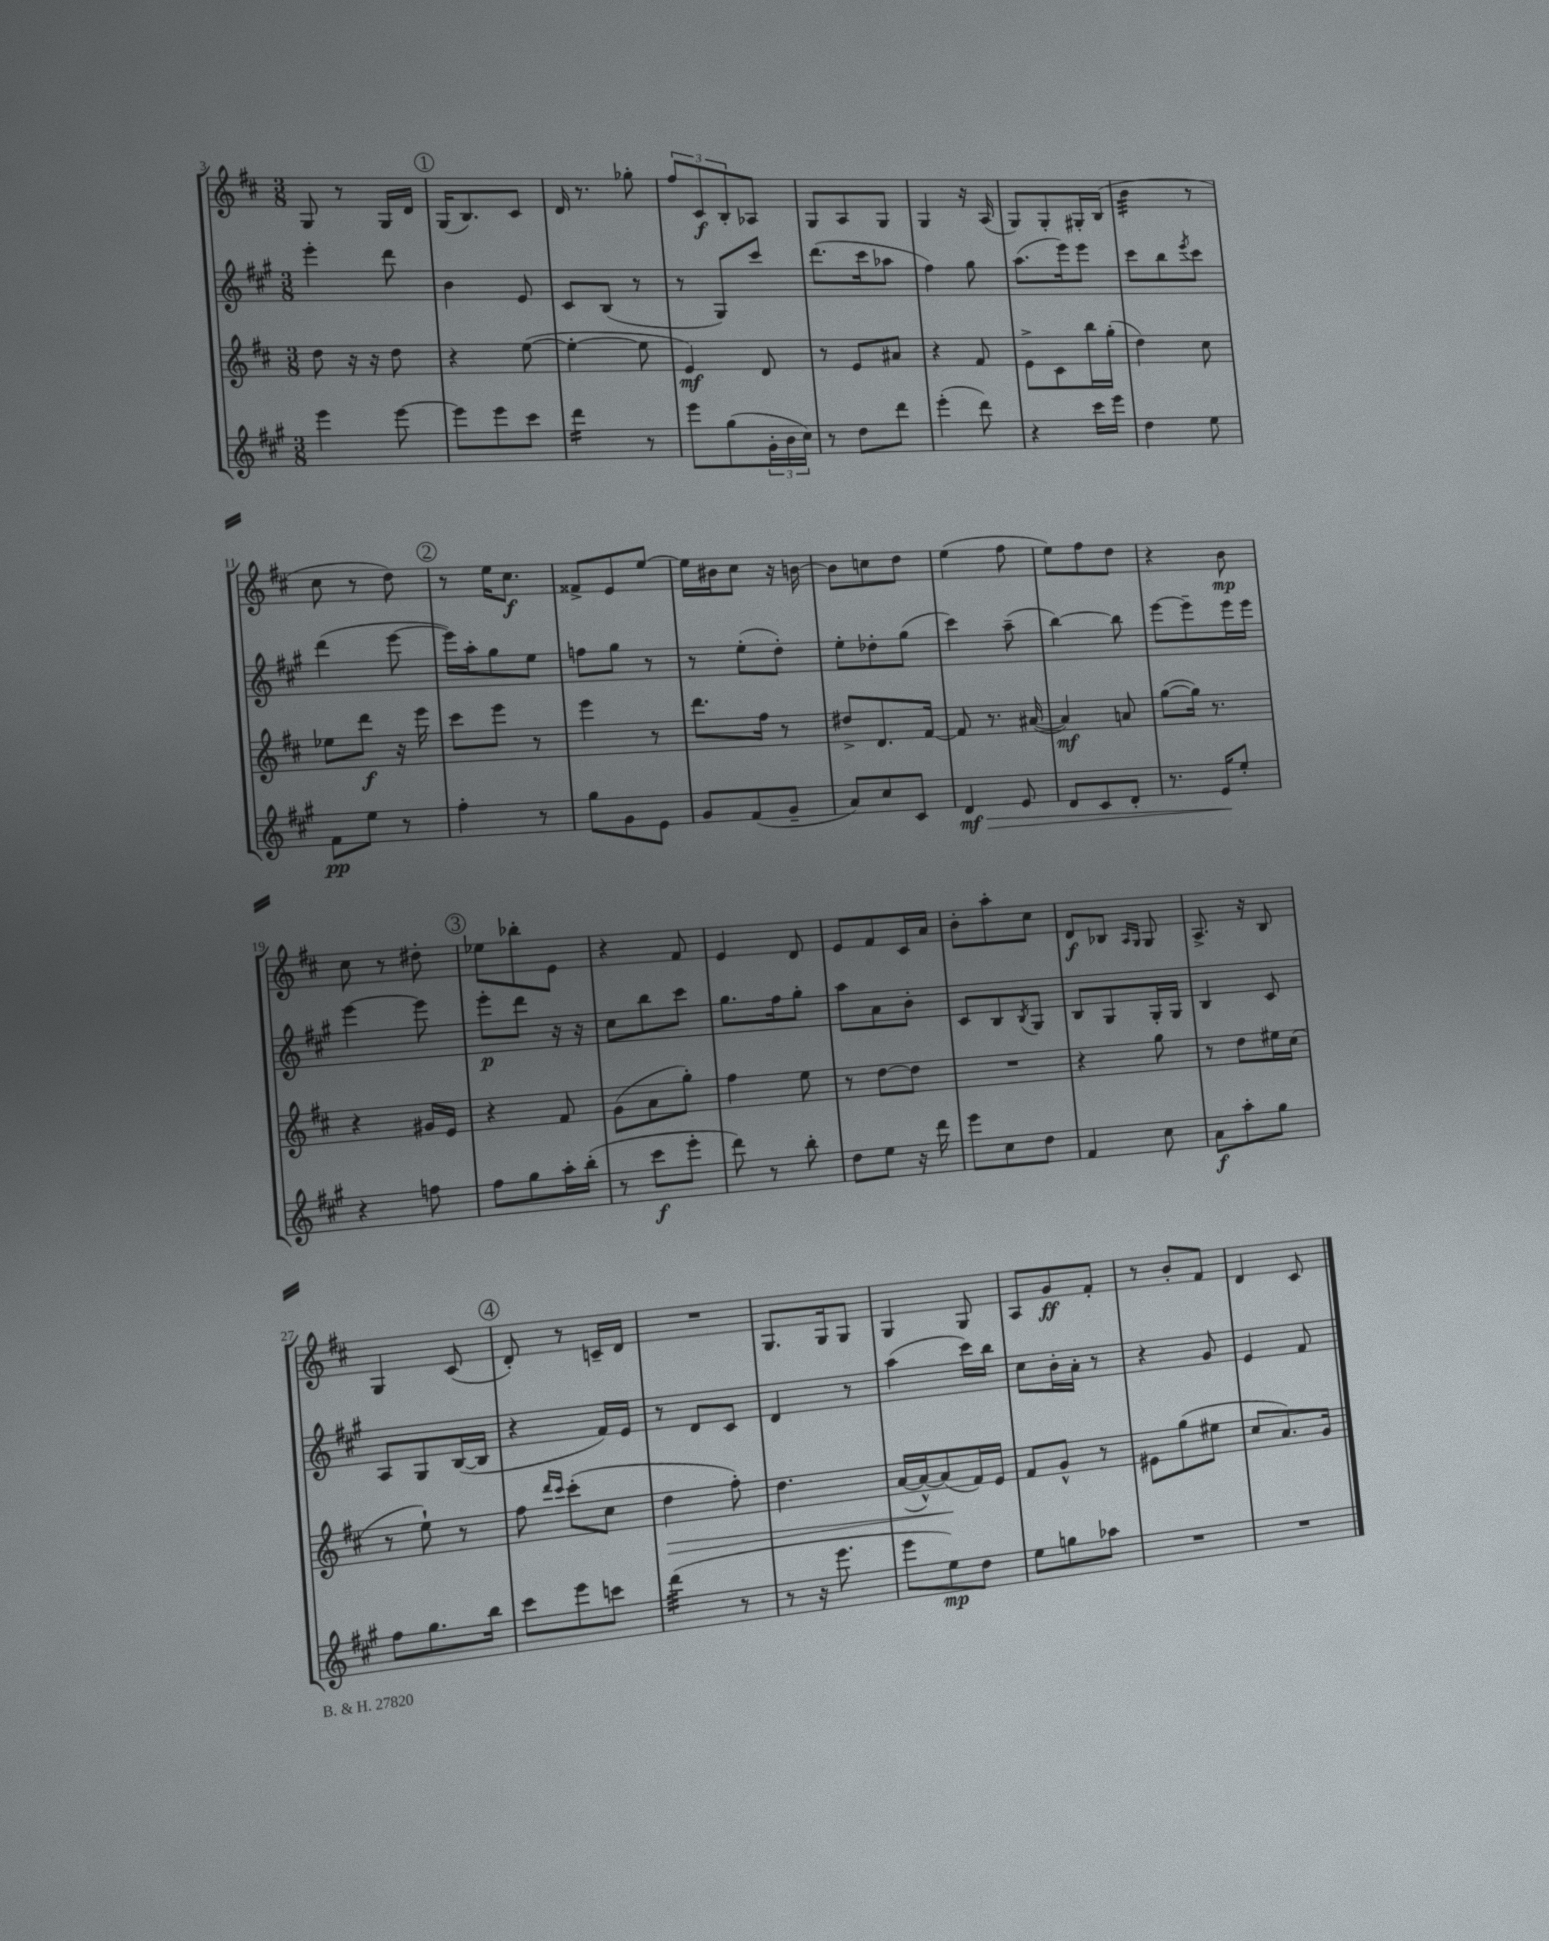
<<
\new StaffGroup <<
\new Staff = "s0" {
    \clef treble \key d \major \numericTimeSignature \time 3/8
    g8 r8 g16 d'16 |
    \mark \markup { \circle "1" } g16( b8.) cis'8 |
    d'16 r8. ges''8-. |
    \tuplet 3/2 { fis''8 cis'8\f b8-. } aes8 |
    g8 a8 g8 |
    g4 r16 a16( |
    g8) g8-. gis16-. b16( |
    b'4:32 r8 |
    cis''8 r8 d''8) |
    \mark \markup { \circle "2" } r8 e''16 cis''8.\f |
    fisis'8-> e'8 e''8~ |
    e''16 bis'16 cis''8 r16 b'16~ |
    b'8 c''8 d''8 |
    e''4( fis''8 |
    e''8) fis''8 d''8 |
    r4 b'8\mp |
    cis''8 r8 dis''8-. |
    \mark \markup { \circle "3" } ees''8 bes''8-. e'8 |
    r4 fis'8 |
    e'4 d'8 |
    e'8 fis'8 cis'16 a'16 |
    b'8-. a''8-. cis''8 |
    d'8\f bes8 \grace { a16 g16 } g8 |
    a8.-> r16 b8 |
    g4 cis'8( |
    \mark \markup { \circle "4" } d'8-.) r8 c'16-- d'16 |
    R4. |
    g8. g16 g8 |
    g4 g8 |
    a8 g'8\ff fis'8-. |
    r8 b'8-. fis'8 |
    d'4 cis'8 \bar "|." |
}
\new Staff = "s1" {
    \clef treble \key a \major \numericTimeSignature \time 3/8
    e'''4-. d'''8 |
    \mark \markup { \circle "1" } b'4 e'8 |
    cis'8 b8( r8 |
    r8 gis8) cis'''8 |
    d'''8.( cis'''16 aes''8 |
    fis''4) gis''8 |
    a''8.( e'''16) e'''8 |
    cis'''8 b''8 \acciaccatura { e'''8 } cis'''8 |
    d'''4( e'''8~ |
    \mark \markup { \circle "2" } e'''16) a''16-. gis''8 e''8 |
    f''8 gis''8 r8 |
    r8 e''8-.( d''8-.) |
    e''8-. des''8-. gis''8( |
    cis'''4) a''8--( |
    b''4~) b''8 |
    e'''8~ e'''8-- e'''16 e'''16 |
    e'''4~ e'''8 |
    \mark \markup { \circle "3" } e'''8-.\p d'''8 r16 r16 |
    cis''8 b''8 cis'''8 |
    gis''8. fis''16 gis''8-. |
    a''8 a'8 b'8-. |
    cis'8 b8 \acciaccatura { b8 } gis8 |
    b8 gis8 gis16-. gis16 |
    b4 cis'8 |
    a8 gis8 b16~( b16 |
    \mark \markup { \circle "4" } r4 fis'16) e'16 |
    r8 d'8 cis'8 |
    d'4 r8 |
    a''4( cis'''16) b''16 |
    cis''8 b'16-. a'16-. r8 |
    r4 gis'8 |
    e'4 fis'8 \bar "|." |
}
\new Staff = "s2" {
    \clef treble \key d \major \numericTimeSignature \time 3/8
    d''8 r16 r16 d''8 |
    \mark \markup { \circle "1" } r4 e''8~( |
    e''4~-. e''8 |
    e'4\mf) d'8 |
    r8 e'8 ais'8 |
    r4 fis'8 |
    e'8-> cis'8 b''16 g''16-.( |
    d''4) cis''8 |
    ees''8 d'''8\f r16 e'''16 |
    \mark \markup { \circle "2" } cis'''8 e'''8 r8 |
    e'''4 r8 |
    d'''8. fis''16 r8 |
    dis''8-> d'8. fis'16~ |
    fis'8 r8. ais'16~( |
    ais'4\mf) a'8 |
    g''8~( g''16) r8. |
    r4 gis'16 e'16 |
    \mark \markup { \circle "3" } r4 fis'8 |
    g'8( a'8 g''8-.) |
    fis''4 e''8 |
    r8 d''8~ d''8 |
    R4. |
    r4 g''8 |
    r8 d''8 eis''16 cis''16( |
    r8 e''8-!) r8 |
    \mark \markup { \circle "4" } fis''8 \grace { d'''16 cis'''16 } cis'''8-.( cis''8 |
    d''4\> fis''8-.) |
    d''4. |
    a'16~( a'16~-^) a'8\!( fis'16) e'16 |
    fis'8 g'8-^ r8 |
    eis'8 g''8( eis''8 |
    cis''8 a'8.) g'16 \bar "|." |
}
\new Staff = "s3" {
    \clef treble \key a \major \numericTimeSignature \time 3/8
    e'''4 e'''8~ |
    \mark \markup { \circle "1" } e'''8 e'''8 cis'''8 |
    d'''4:16 r8 |
    e'''8 gis''8( \tuplet 3/2 { gis'16-. b'16 cis''16) } |
    r8 d''8 d'''8 |
    e'''4-.( d'''8) |
    r4 cis'''16 e'''16 |
    d''4 e''8 |
    fis'8\pp e''8 r8 |
    \mark \markup { \circle "2" } fis''4-. r8 |
    gis''8 gis'8 e'8 |
    gis'8 fis'8( gis'8-- |
    a'8) cis''8 cis'8 |
    d'4\mf\> e'8 |
    d'8 cis'8 d'8-. |
    r8. e'16\! e''8-. |
    r4 f''8 |
    \mark \markup { \circle "3" } fis''8 gis''8 a''16-. b''16-.( |
    r8 cis'''8\f e'''8-. |
    d'''8) r8 b''8-. |
    d''8 e''8 r16 d'''16 |
    e'''8 cis''8 d''8 |
    fis'4 cis''8 |
    a'8\f a''8-. gis''8 |
    fis''8 gis''8. b''16 |
    \mark \markup { \circle "4" } cis'''8 e'''8 c'''8 |
    d'''4:32( r8 |
    r8 r16 e'''8. |
    e'''8 e''8\mp) d''8 |
    e''8 g''8 aes''8 |
    R4. |
    R4. \bar "|." |
}
>>
>>
\layout { \context { \Score currentBarNumber = #3 } }
